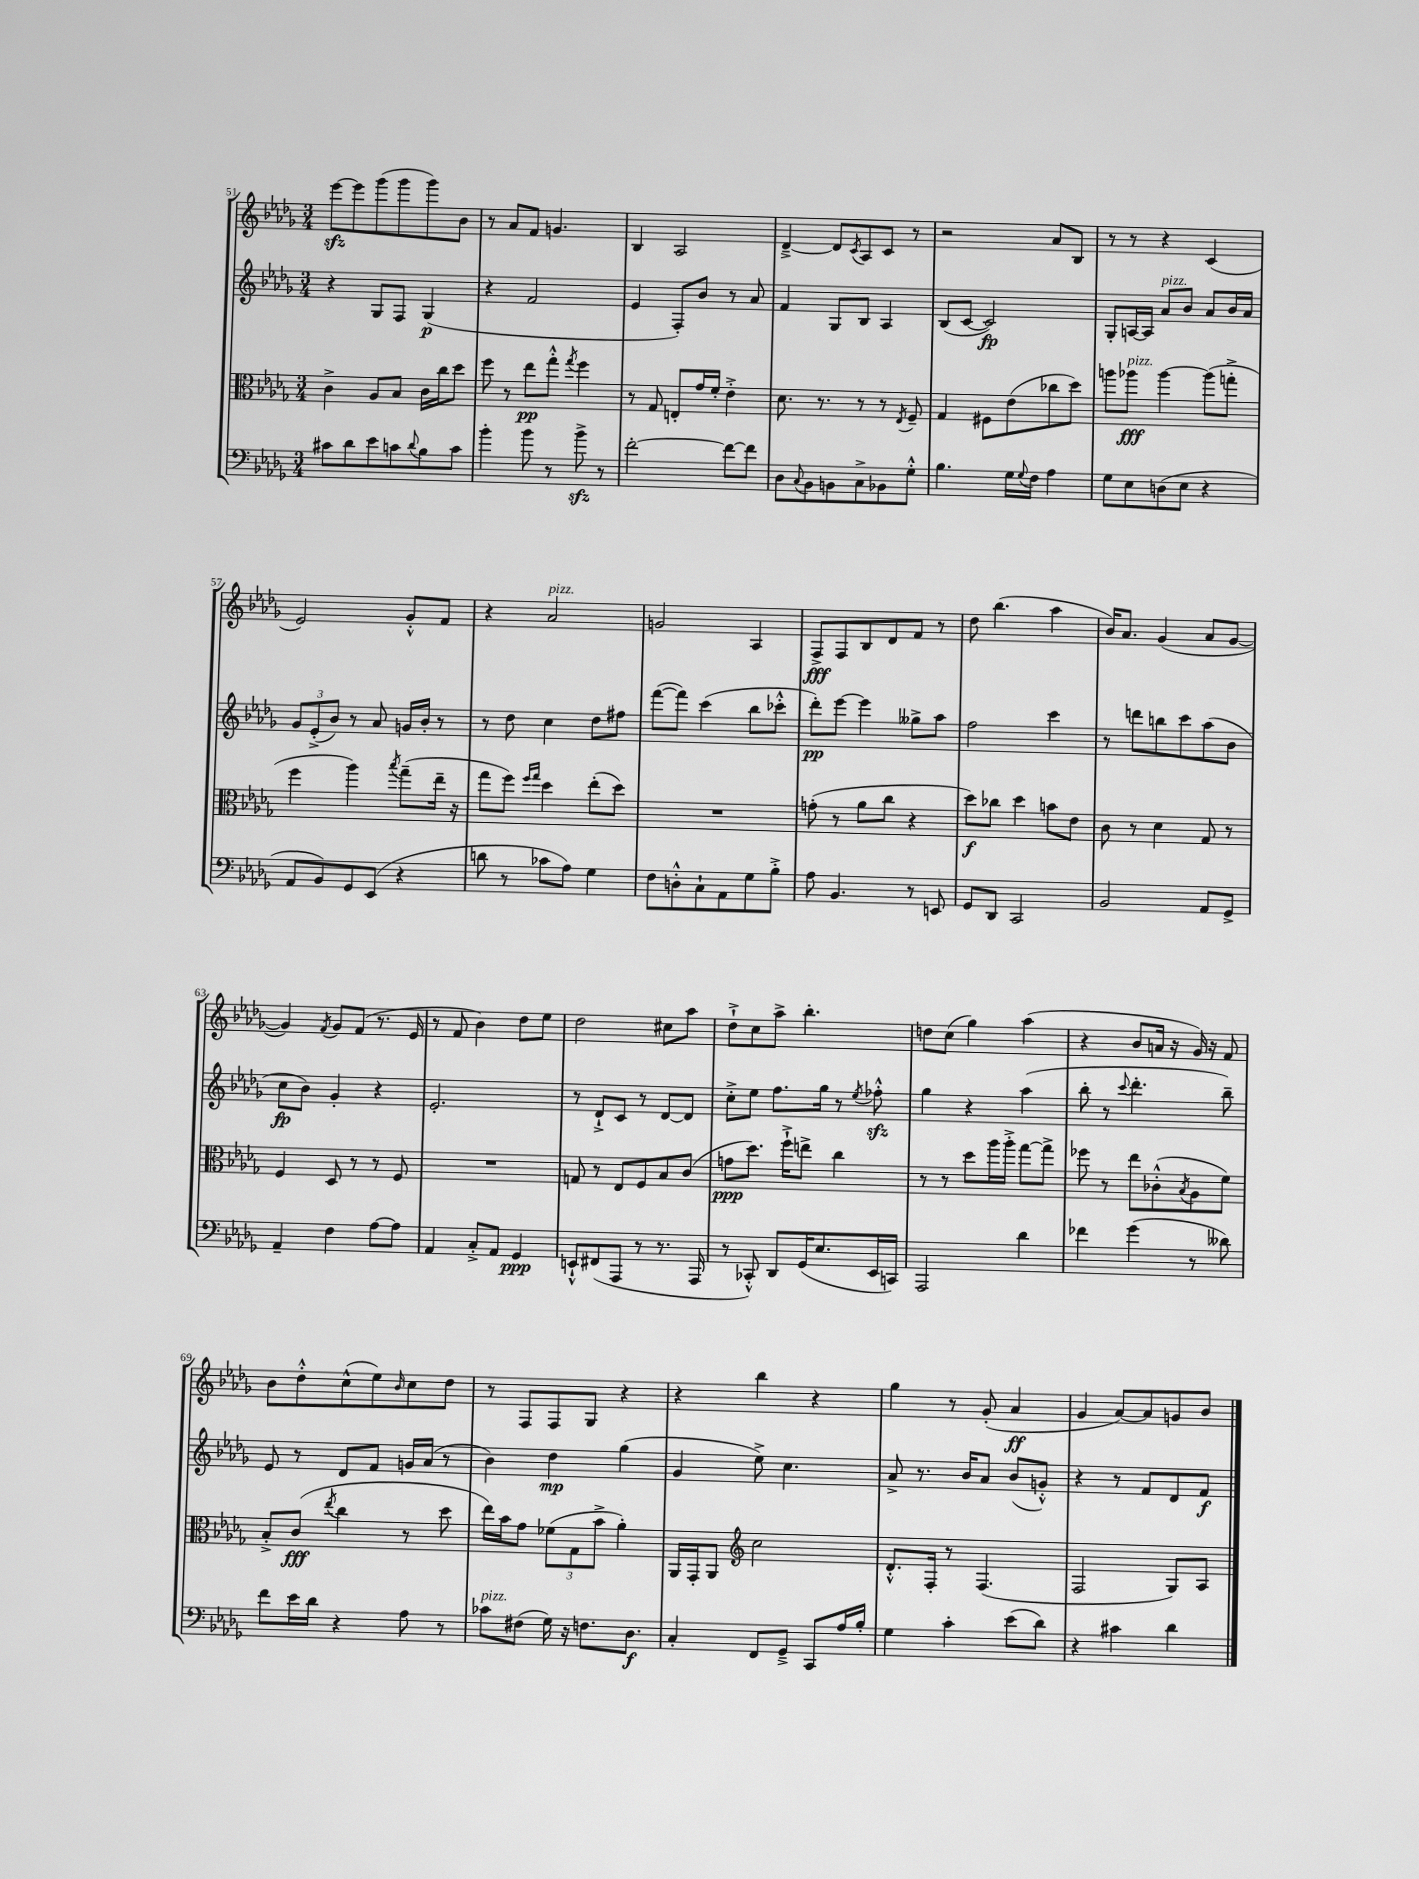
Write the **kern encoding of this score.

**kern	**kern	**kern	**kern
*staff4	*staff3	*staff2	*staff1
*clefF4	*clefC3	*clefG2	*clefG2
*k[b-e-a-d-g-]	*k[b-e-a-d-g-]	*k[b-e-a-d-g-]	*k[b-e-a-d-g-]
*M3/4	*M3/4	*M3/4	*M3/4
8c#	4c^	4r	[8eee-
8d-	.	.	8eee-]
8e-	8A-	8G-	(8ggg-
8c	8B-	8F	8ggg-
8qqd-	.	.	.
8B-	16c	(4G-	8ggg-)
.	16cc	.	.
8c	8dd-	.	8b-
=	=	=	=
4b-'	8ff	4r	8r
.	8r	.	8a-
8b-	8ee-	2f	8f
8r	8gg-'^^	.	4.g
.	8qgg-	.	.
8b-^	4ff	.	.
8r	.	.	.
=	=	=	=
[2f'	8r	4e-	4B-
.	8G-	.	.
.	8E'	8F')	2A-
.	16g-	8b-	.
.	16f'	.	.
8f_	4e-'^	8r	.
8f]	.	8a-	.
=	=	=	=
8D-	8.d-	4f	[4d-~^
8qqC	.	.	.
8BB-	.	.	.
.	8.r	.	.
8BB	.	8G-	8d-]
.	.	.	8qc
8C^	8r	8B-	8A-
8BB-	8r	4A-	8c
.	8qE-	.	.
8G-'^^	8F~	.	8r
=	=	=	=
4.B-	4G-	(8B-	2r
.	.	[8c	.
.	8F#	2c])	.
16G-	(8e-	.	.
8qqG-	.	.	.
16F	.	.	.
4A-	8cc-	.	8a-
.	8dd-)	.	8B-
=	=	=	=
8G-	8aa	8G-'	8r
8E-	8aa-	[16A	8r
.	.	16A]	.
(8D	[4aa-	8a-	4r
8E-	.	8b-	.
4r	(8aa-]	8a-	(4c
.	8gg'^	16b-	.
.	.	16a-	.
=	=	=	=
8AA-	4ff	12g-	2e-)
.	.	(12e-'^	.
8BB-)	.	.	.
.	.	12b-)	.
8GG-	4aa-)	8r	.
(8EE-	.	8a-	.
.	8qbb-	.	.
4r	(8gg-~	16g	8g-'^^
.	.	16b-'	.
.	16ee-~	8r	8f
.	16r	.	.
=	=	=	=
8d	8gg-	8r	4r
8r	8ff)	8dd-	.
.	16qqff	.	.
.	16qqgg-	.	.
8c-	4dd-	4cc	2a-
8A-)	.	.	.
4G-	(8ee-'	8dd-	.
.	8dd-)	8ff#	.
=	=	=	=
8F	2.r	([8fff	2g
8D'^^	.	8fff])	.
8C`	.	(4ccc	.
8AA-	.	.	.
8G-	.	8bb-	4A-
8B-'^	.	8ccc-'^^	.
=	=	=	=
8A-	(8g'	8ddd-')	8F^
4.BB-	8r	[8eee-	8F
.	8a-	4eee-]	8B-
.	8cc	.	8d-
8r	4r	8gg--^	8f
8EE	.	8aa-	8r
=	=	=	=
8GG-	8dd-)	2ff	8dd-
8DD-	8cc-	.	(4.bb-
2CC	4dd-	.	.
.	8b	4ccc	4aa-
.	8e-	.	.
=	=	=	=
2BB-	8c	8r	16b-)
.	.	.	8.a-
.	8r	8ddd	.
.	4d-	8bb	(4g-
.	.	8ccc	.
8AA-	8G-	(8aa-	8a-
8GG-^	8r	8b-	[8g-
=	=	=	=
4AA-~	4F	8cc	4g-])
.	.	8b-)	.
.	.	.	8qf
4F	8D-	4g-'	8g-
.	8r	.	(8f
[8A-	8r	4r	8.r
8A-]	8F	.	.
.	.	.	16e-
=	=	=	=
4AA-	2.r	2.e-'	8r
.	.	.	8f
8C'^	.	.	4b-)
8AA-	.	.	.
4GG-	.	.	8dd-
.	.	.	8ee-
=	=	=	=
8EE`^^	8G	8r	2dd-
(8FF#	8r	8d-`^	.
8AAA-	8E-	8c	.
8r	8F	8r	.
8.r	8B-	[8d-	8cc#
.	(8c	8d-]	8aa-
16AAA-	.	.	.
=	=	=	=
8r	8g	8cc'^	8dd-`^
8CC-'^^)	8.dd-)	8ee-	8cc
8DD-	.	8.ff	8aa-^
.	16ff`^	.	.
(16GG-	8ee^	.	4.bb-'
8.E-	.	16gg-	.
.	4cc	8r	.
.	.	8qee-	.
16EE-	.	8ff-'^^	.
16CC)	.	.	.
=	=	=	=
2AAA-	8r	4gg-	8dd
.	8r	.	(8cc
.	8dd-	4r	4gg-)
.	16aa-	.	.
.	16aa-'^	.	.
4d-	[8gg-	(4aa-	(4aa-
.	8gg-^]	.	.
=	=	=	=
4f-	8ff-	8bb-'	4r
.	8r	8r	.
.	.	8qqccc	.
(4g-	8ee-	4.ddd-'	8b-
.	(8c-'^^	.	16a
.	.	.	16r
.	8qB-	.	.
8r	8A-	.	16g-)
.	.	.	16r
8d--)	8f)	8bb-~)	8f
=	=	=	=
8f	8B-'^	8e-	8b-
16e-	(8c	8r	8dd-'^^
16d-	.	.	.
.	8qee-	.	.
4r	4cc	8d-	(8cc^^
.	.	8f	8ee-)
.	.	.	16qqb-
8A-	8r	16g	8cc
.	.	(16a-	.
8r	8dd-	8r	8dd-
=	=	=	=
8c-	16ee-)	4b-)	8r
.	16b-	.	.
(8F#	8g-	.	8F
16G-)	(12f-	4dd-	8F
16r	.	.	.
.	12G-	.	.
8.F	.	.	8G-
.	12b-^	.	.
.	4a-')	(4gg-	4r
8.D-	.	.	.
=	=	=	=
4C'	16AA-	4g-	4r
.	16GG-'	.	.
.	8AA-	.	.
*	*clefG2	*	*
8FF	2cc	8ee-^)	4bb-
8GG-~^	.	4.cc	.
8CC	.	.	4r
16A-	.	.	.
16B-'	.	.	.
=	=	=	=
4G-	8.d-'^^	8a-^	4gg-
.	.	8.r	.
.	16F'	.	.
4c'	8r	.	8r
.	.	16b-	.
.	(4.F	8a-	(8g-'
(8e-	.	(8b-	4a-
8d-)	.	8g'^^)	.
=	=	=	=
4r	2F	4r	4g-
4c#	.	8r	[8a-)
.	.	8f	8a-]
4d-	8G-)	8d-	8g
.	8A-	8f	8b-
==	==	==	==
*-	*-	*-	*-
